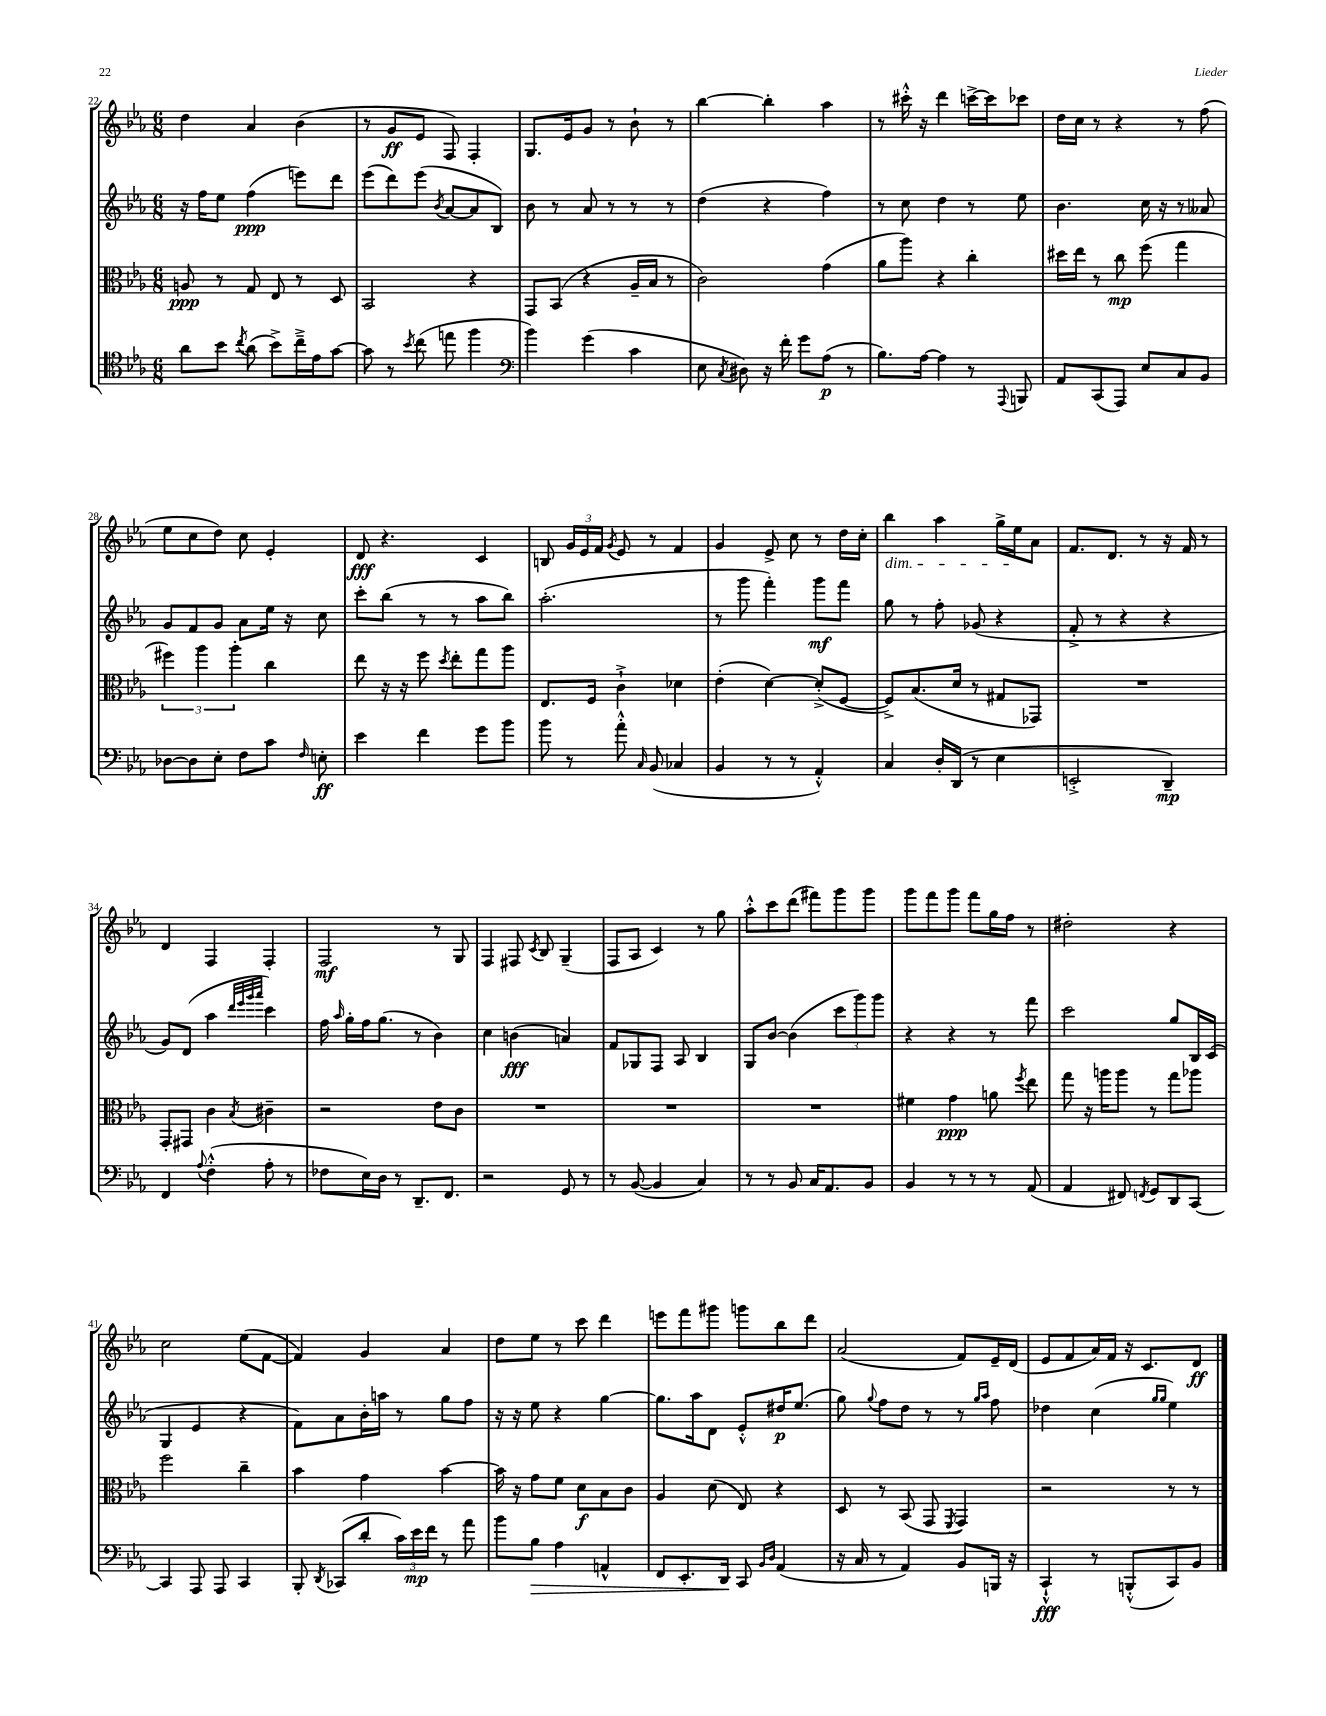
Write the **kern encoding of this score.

**kern	**kern	**kern	**kern
*staff4	*staff3	*staff2	*staff1
*clefC4	*clefC3	*clefG2	*clefG2
*k[b-e-a-]	*k[b-e-a-]	*k[b-e-a-]	*k[b-e-a-]
*M6/8	*M6/8	*M6/8	*M6/8
8a-	8A	16r	4dd
.	.	16ff	.
8b-	8r	8ee-	.
8qcc	.	.	.
(8a-	8G	(4ff	4a-
8b-^)	8E-	.	.
16cc~^	8r	8eee)	(4b-
16e-	.	.	.
[8g	8D	8ddd	.
=	=	=	=
8g]	2BB-	(8eee-	8r
8r	.	8ddd)	8g
8qb-	.	.	.
(8cc	.	(8eee-	8e-
.	.	8qb-	.
8ee	.	[8a-	8F)
4ff	4r	8a-]	4F'
.	.	8B-)	.
=	=	=	=
*clefF4	*	*	*
4b-)	8GG	8b-	8.G
.	(8BB-	8r	.
.	.	.	16e-
(4g	4r	8a-	8g
.	.	8r	8r
4c	16A-~	8r	8b-`
.	16B-	.	.
.	8r	8r	8r
=	=	=	=
8E-	2c)	(4dd	[4bb-
8qC	.	.	.
8D#)	.	.	.
16r	.	4r	4bb-']
16f'	.	.	.
8g	.	.	.
(8A-	(4g	4ff)	4aa-
8r	.	.	.
=	=	=	=
8.B-)	8a-	8r	8r
.	8aa-)	8cc	16ccc#'^^
[16A-	.	.	16r
4A-]	4r	4dd	4ddd
8r	4cc'	8r	[16ccc^
.	.	.	16ccc]
8qqAAA-	.	.	.
8BBB	.	8ee-	8ccc-
=	=	=	=
8AA-	16dd#	4.b-	16dd
.	16ee-	.	16cc
(8CC	8r	.	8r
8AAA-)	8cc	.	4r
8E-	(8ff	16cc	.
.	.	16r	.
8C	4gg	8r	8r
8BB-	.	8a--	(8ff
=	=	=	=
[8D-	6ff#)	8g	8ee-
8D-]	.	8f	8cc
.	6aa-	.	.
8E-'	.	8g	8dd)
.	6aa-'	.	.
8F	.	8a-	8cc
8c	4cc	16ee-	4e-'
.	.	16r	.
16qqF	.	.	.
8E'	.	8cc	.
=	=	=	=
4e-	8ee-	8ccc'	8d
.	16r	(8bb-	4.r
.	16r	.	.
4f	8ff	8r	.
.	8qdd	.	.
.	8ee-'	8r	.
8g	8gg	8aa-	4c
8b-	8aa-	8bb-)	.
=	=	=	=
8b-	8.E-	(2.aa-'	8B
8r	.	.	24g
.	.	.	24e-
.	16F	.	.
.	.	.	24f
.	.	.	8qg
8a-'^^	4c`^	.	8e-
16qqC	.	.	.
(8BB-	.	.	8r
4C-	4d-	.	4f
=	=	=	=
4BB-	(4e-'	8r	4g
.	.	8ggg	.
8r	[4d)	4fff')	8e-^
8r	.	.	8cc
4AA-'^^)	(8d'^]	8ggg	8r
.	[8F	8fff	16dd
.	.	.	16cc'
=	=	=	=
4C	8F^])	8gg	4bb-
.	(8.B-	8r	.
16D'	.	8ff'	4aa-
(16DD	16d	.	.
8r	8r	(8g-	.
4E-	8G#	4r	16gg^
.	.	.	16ee-
.	8GG-)	.	8a-
=	=	=	=
2EE'^	2.r	8f'^	8.f
.	.	8r	.
.	.	.	8.d
.	.	4r	.
.	.	.	8r
4DD~)	.	4r	16r
.	.	.	16f
.	.	.	8r
=	=	=	=
4FF	8GG'	8g)	4d
.	8GG#	(8d	.
8qqA-	.	.	.
(4F'^^	4c	4aa-	4F
.	.	32qqddd	.
.	.	32qqeee-	.
.	.	32qqggg	.
.	8qB-	32qqaaa-	.
8A-'	4c#~	4ccc)	4F'
8r	.	.	.
=	=	=	=
8F-	2r	16ff	2F
.	.	16qqaa-	.
.	.	16gg'	.
16E-)	.	16ff	.
16D	.	(8.gg	.
8r	.	.	.
8.DD~	.	8r	.
.	8e-	4b-)	8r
8.FF	.	.	.
.	8c	.	8G
=	=	=	=
2r	2.r	4cc	4F
.	.	(4b	8F#
.	.	.	8qc
.	.	.	8B-
8GG	.	4a)	(4G~
8r	.	.	.
=	=	=	=
8r	2.r	8f	8F
([8BB-	.	8G-	8A-
4BB-]	.	8F	4c)
.	.	8A-	.
4C)	.	4B-	8r
.	.	.	8gg
=	=	=	=
8r	2.r	8G	8aa-'^^
8r	.	[8b-	8ccc
8BB-	.	(4b-]	(8ddd
16C	.	.	8fff#)
8.AA-	.	.	.
.	.	12ccc	8ggg
.	.	12ggg)	.
8BB-	.	.	8ggg
.	.	12ggg	.
=	=	=	=
4BB-	4f#	4r	8ggg
.	.	.	8fff
8r	4g	4r	8ggg
8r	.	.	8fff
8r	8a	8r	16gg
.	.	.	16ff
.	8qff	.	.
(8AA-	8ee-	8fff	8r
=	=	=	=
4AA-	8gg	2ccc	2dd#'
.	16r	.	.
.	16aa	.	.
8FF#)	8aa	.	.
8qFF	.	.	.
8GG	8r	.	.
8DD	8gg	8gg	4r
[8CC	8aa-	16B-	.
.	.	(16c	.
=	=	=	=
4CC]	2ff	4G	2cc
8AAA-	.	4e-	.
8AAA-	.	.	.
4CC	4cc~	4r	(8ee-
.	.	.	[8f
=	=	=	=
8BBB-'	4b-	8f)	4f])
8qDD	.	.	.
(8CC-	.	8a-	.
8d'	4g	16b-'	4g
.	.	16aa	.
24c)	.	8r	.
24e-	.	.	.
24f	.	.	.
8r	[4b-	8gg	4a-
8a-	.	8ff	.
=	=	=	=
8b-	16b-]	16r	8dd
.	16r	16r	.
8B-	8g	8ee-	8ee-
4A-	8f	4r	8r
.	8d	.	8ccc
4AA^^	8B-	[4gg	4ddd
.	8c	.	.
=	=	=	=
8FF	4A-	8.gg]	8eee
8.EE-'	.	.	8fff
.	.	16aa-	.
.	(8d	8d	8ggg#
16DD	.	.	.
8CC	8E-)	8e-'^^	8ggg
16qqBB-	.	.	.
16qqD	.	.	.
(4AA-	4r	16dd#	8bb-
.	.	(8.ee-	.
.	.	.	8ddd
=	=	=	=
16r	8D	8gg)	(2a-
16C	.	.	.
.	.	8qqgg	.
8r	8r	8ff	.
4AA-)	(8BB-	8dd	.
.	8GG	8r	.
.	8qFF	.	.
8BB-	4GG)	8r	8f)
.	.	16qqgg	.
.	.	16qqaa-	.
16BBB	.	8ff	16e-~
16r	.	.	(16d
=	=	=	=
4CC`^^	2r	4dd-	8e-
.	.	.	8f
8r	.	(4cc	16a-)
.	.	.	16f
(8BBB'^^	.	.	16r
.	.	.	8.c
.	.	16qqgg	.
.	.	16qqgg	.
8CC)	8r	4ee-)	.
8BB-	8r	.	8d
==	==	==	==
*-	*-	*-	*-
